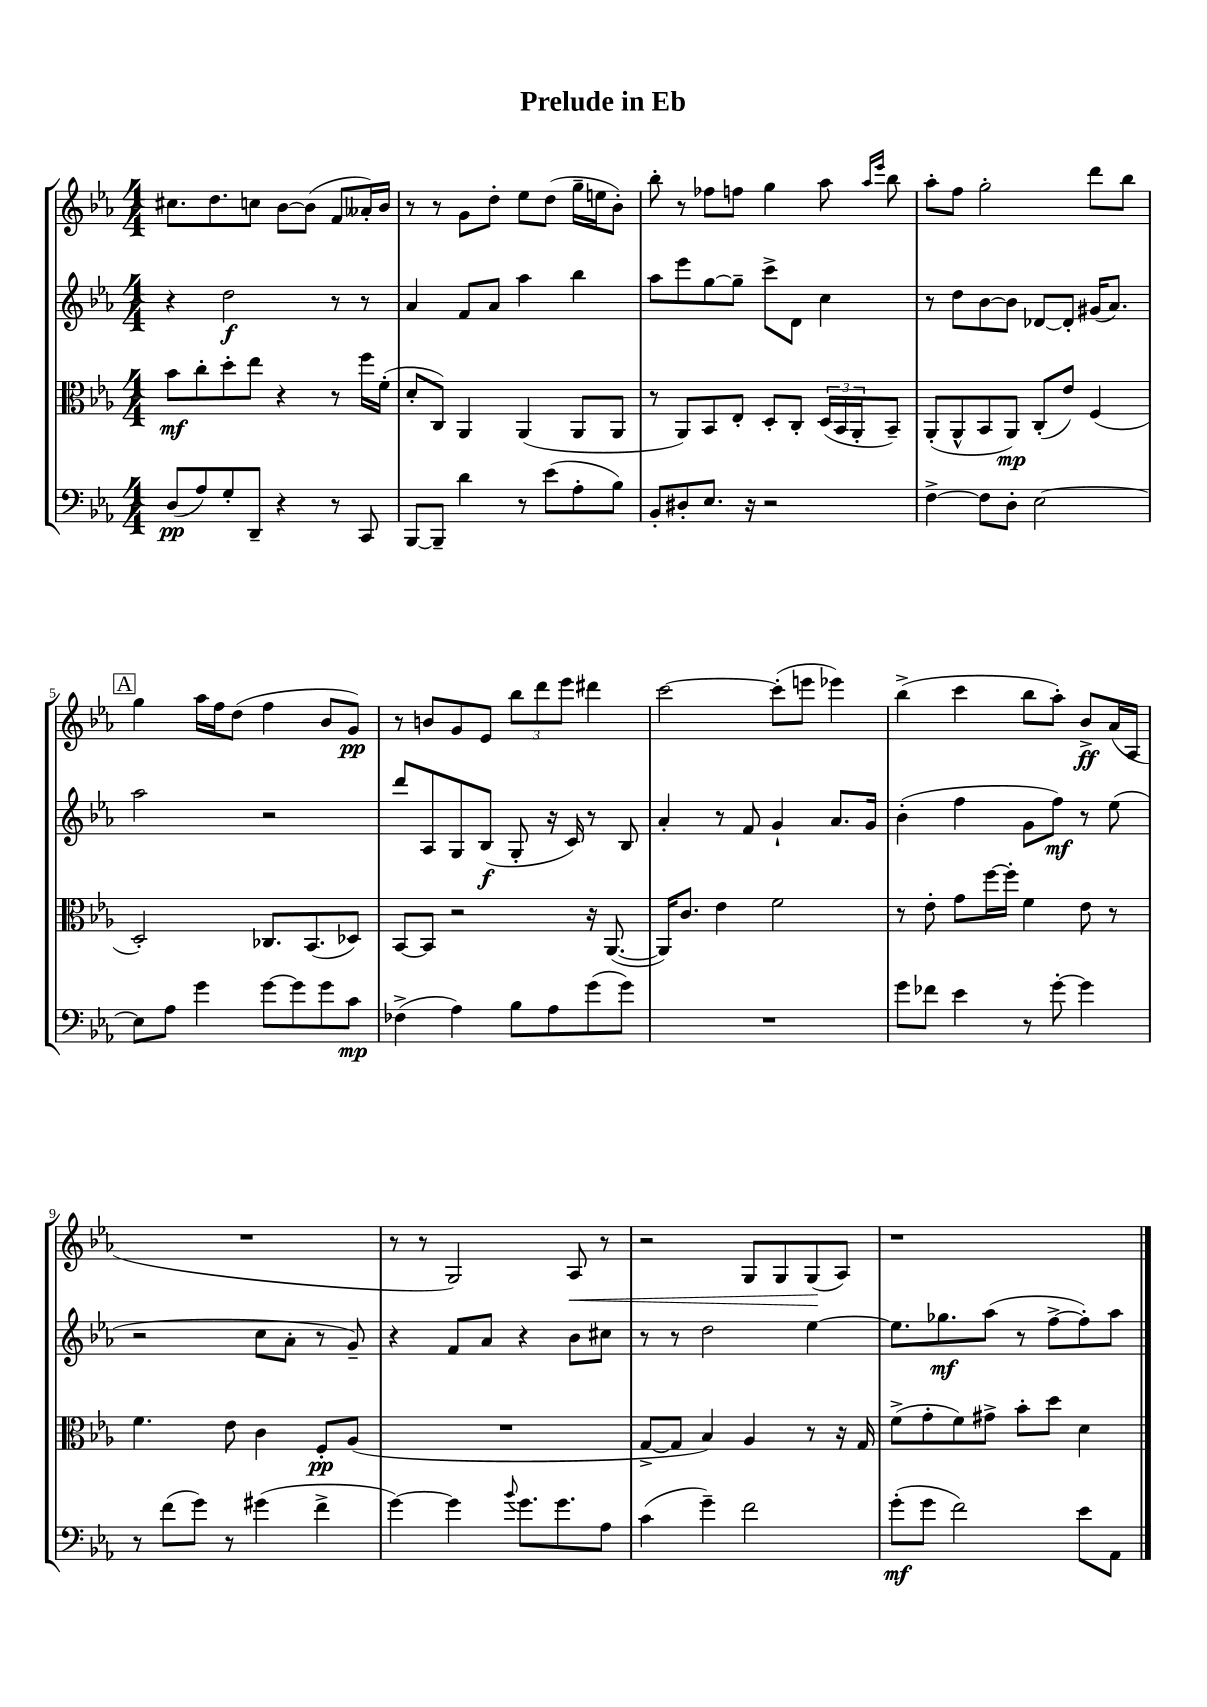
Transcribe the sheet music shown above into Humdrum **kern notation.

**kern	**kern	**kern	**kern
*staff4	*staff3	*staff2	*staff1
*clefF4	*clefC3	*clefG2	*clefG2
*k[b-e-a-]	*k[b-e-a-]	*k[b-e-a-]	*k[b-e-a-]
*M4/4	*M4/4	*M4/4	*M4/4
(8D/L	8b-\L	4r	8.cc#\L
8A-/)	8cc'\	.	.
.	.	.	8.dd\
8G'/	8dd'\	2dd\	.
8DD~/J	8ee-\J	.	8cc\J
4r	4r	.	[8b-\L
.	.	.	(8b-\]J
8r	8r	8r	8f/L
8CC/	16ff\LL	8r	16a--'/L)
.	(16f'\JJ	.	16b-/JJ
=	=	=	=
[8BBB-/L	8d'/L	4a-/	8r
8BBB-~/]J	8C/J)	.	8r
4d\	4AA-/	8f/L	8g\L
.	.	8a-/J	8dd'\J
8r	(4AA-/	4aa-\	8ee-\L
(8e-\L	.	.	(8dd\J
8A-'\	8AA-/L	4bb-\	16gg~\LL
.	.	.	16ee\J
8B-\J)	8AA-/J	.	8b-'\J)
=	=	=	=
8BB-'/L	8r	8aa-\L	8bb-'\
8D#'/	8AA-/L)	8eee-\	8r
8.E-/J	8BB-/	[8gg\	8ff-\L
.	8E-'/J	8gg~\]J	8ff\J
16r	.	.	.
2r	8D'/L	8ccc^\L	4gg\
.	8C'/J	8d\J	.
.	(24D/LL	4cc\	8aa-\
.	24BB-/	.	.
.	24AA-'/J	.	.
.	.	.	16qqaa-/LL
.	.	.	16qqeee-/JJ
.	8BB-~/J)	.	8bb-\
=	=	=	=
[4F^\	(8AA-'/L	8r	8aa-'\L
.	8AA-^^/	8dd\L	8ff\J
8F\]L	8BB-/	[8b-\	2gg'\
8D'\J	8AA-/J)	8b-\]J	.
[2E-\	(8C'/L	[8d-/L	.
.	8e-/J)	8d-'/]J	.
.	(4F/	(16g#/LK	8ddd\L
.	.	8.a-/J)	.
.	.	.	8bb-\J
=	=	=	=
8E-\]L	2D'/)	2aa-\	4gg\
8A-\J	.	.	.
4g\	.	.	16aa-\LL
.	.	.	16ff\J
.	.	.	(8dd\J
[8g\L	8.C-/L	2r	4ff\
8g\]	.	.	.
.	(8.BB-/	.	.
8g\	.	.	8b-/L
8c\J	8D-/J)	.	8g/J)
=	=	=	=
(4F-^\	[8BB-/L	8ddd/L	8r
.	8BB-/]J	8A-/	8b/L
4A-\)	2r	8G/	8g/
.	.	(8B-/J	8e-/J
8B-\L	.	8G'/	12bb-\L
.	.	.	12ddd\
8A-\	.	16r	.
.	.	.	12eee-\J
.	.	16c/)	.
(8g\	16r	8r	4ddd#\
.	([8.AA-/	.	.
8g\J)	.	8B-/	.
=	=	=	=
1r	16AA-/]LK)	4a-'/	[2ccc\
.	8.c/J	.	.
.	4e-\	8r	.
.	.	8f/	.
.	2f\	4g`/	(8ccc'\]L
.	.	.	8eee\J
.	.	8.a-/L	4eee-\)
.	.	16g/Jk	.
=	=	=	=
8g\L	8r	(4b-'\	(4bb-^\
8f-\J	8e-'\	.	.
4e-\	8g\L	4ff\	4ccc\
.	[16ff\L	.	.
.	16ff'\]JJ	.	.
8r	4f\	8g\L	8bb-\L
[8g'\	.	8ff\J)	8aa-'\J)
4g\]	8e-\	8r	8b-^/L
.	8r	(8ee-\	(16a-/L
.	.	.	16A-/JJ
=	=	=	=
8r	4.f\	2r	1r
(8f\L	.	.	.
8g\J)	.	.	.
8r	8e-\	.	.
(4g#\	4c\	8cc\L	.
.	.	8a-'\J	.
4f^\	8F'/L	8r	.
.	(8A-/J	8g~/)	.
=	=	=	=
[4g\)	1r	4r	8r
.	.	.	8r
4g\]	.	8f/L	2G/)
.	.	8a-/J	.
8qqb-/	.	.	.
8.g\L	.	4r	.
8.g\	.	.	.
.	.	8b-\L	8A-/
8A-\J	.	8cc#\J	8r
=	=	=	=
(4c\	[8G^/L	8r	2r
.	8G/]J	8r	.
4g~\)	4B-/)	2dd\	.
2f\	4A-/	.	8G/L
.	.	.	8G/
.	8r	[4ee-\	(8G/
.	16r	.	8A-/J)
.	16G/	.	.
=	=	=	=
(8g'\L	(8f^\L	8.ee-\]L	1r
8g\J	8g'\	.	.
.	.	8.gg-\	.
2f\)	8f\)	.	.
.	8g#^\J	(8aa-\J	.
.	8b-'\L	8r	.
.	8dd\J	[8ff^\L	.
8e-\L	4d\	8ff'\])	.
8AA-\J	.	8aa-\J	.
==	==	==	==
*-	*-	*-	*-
